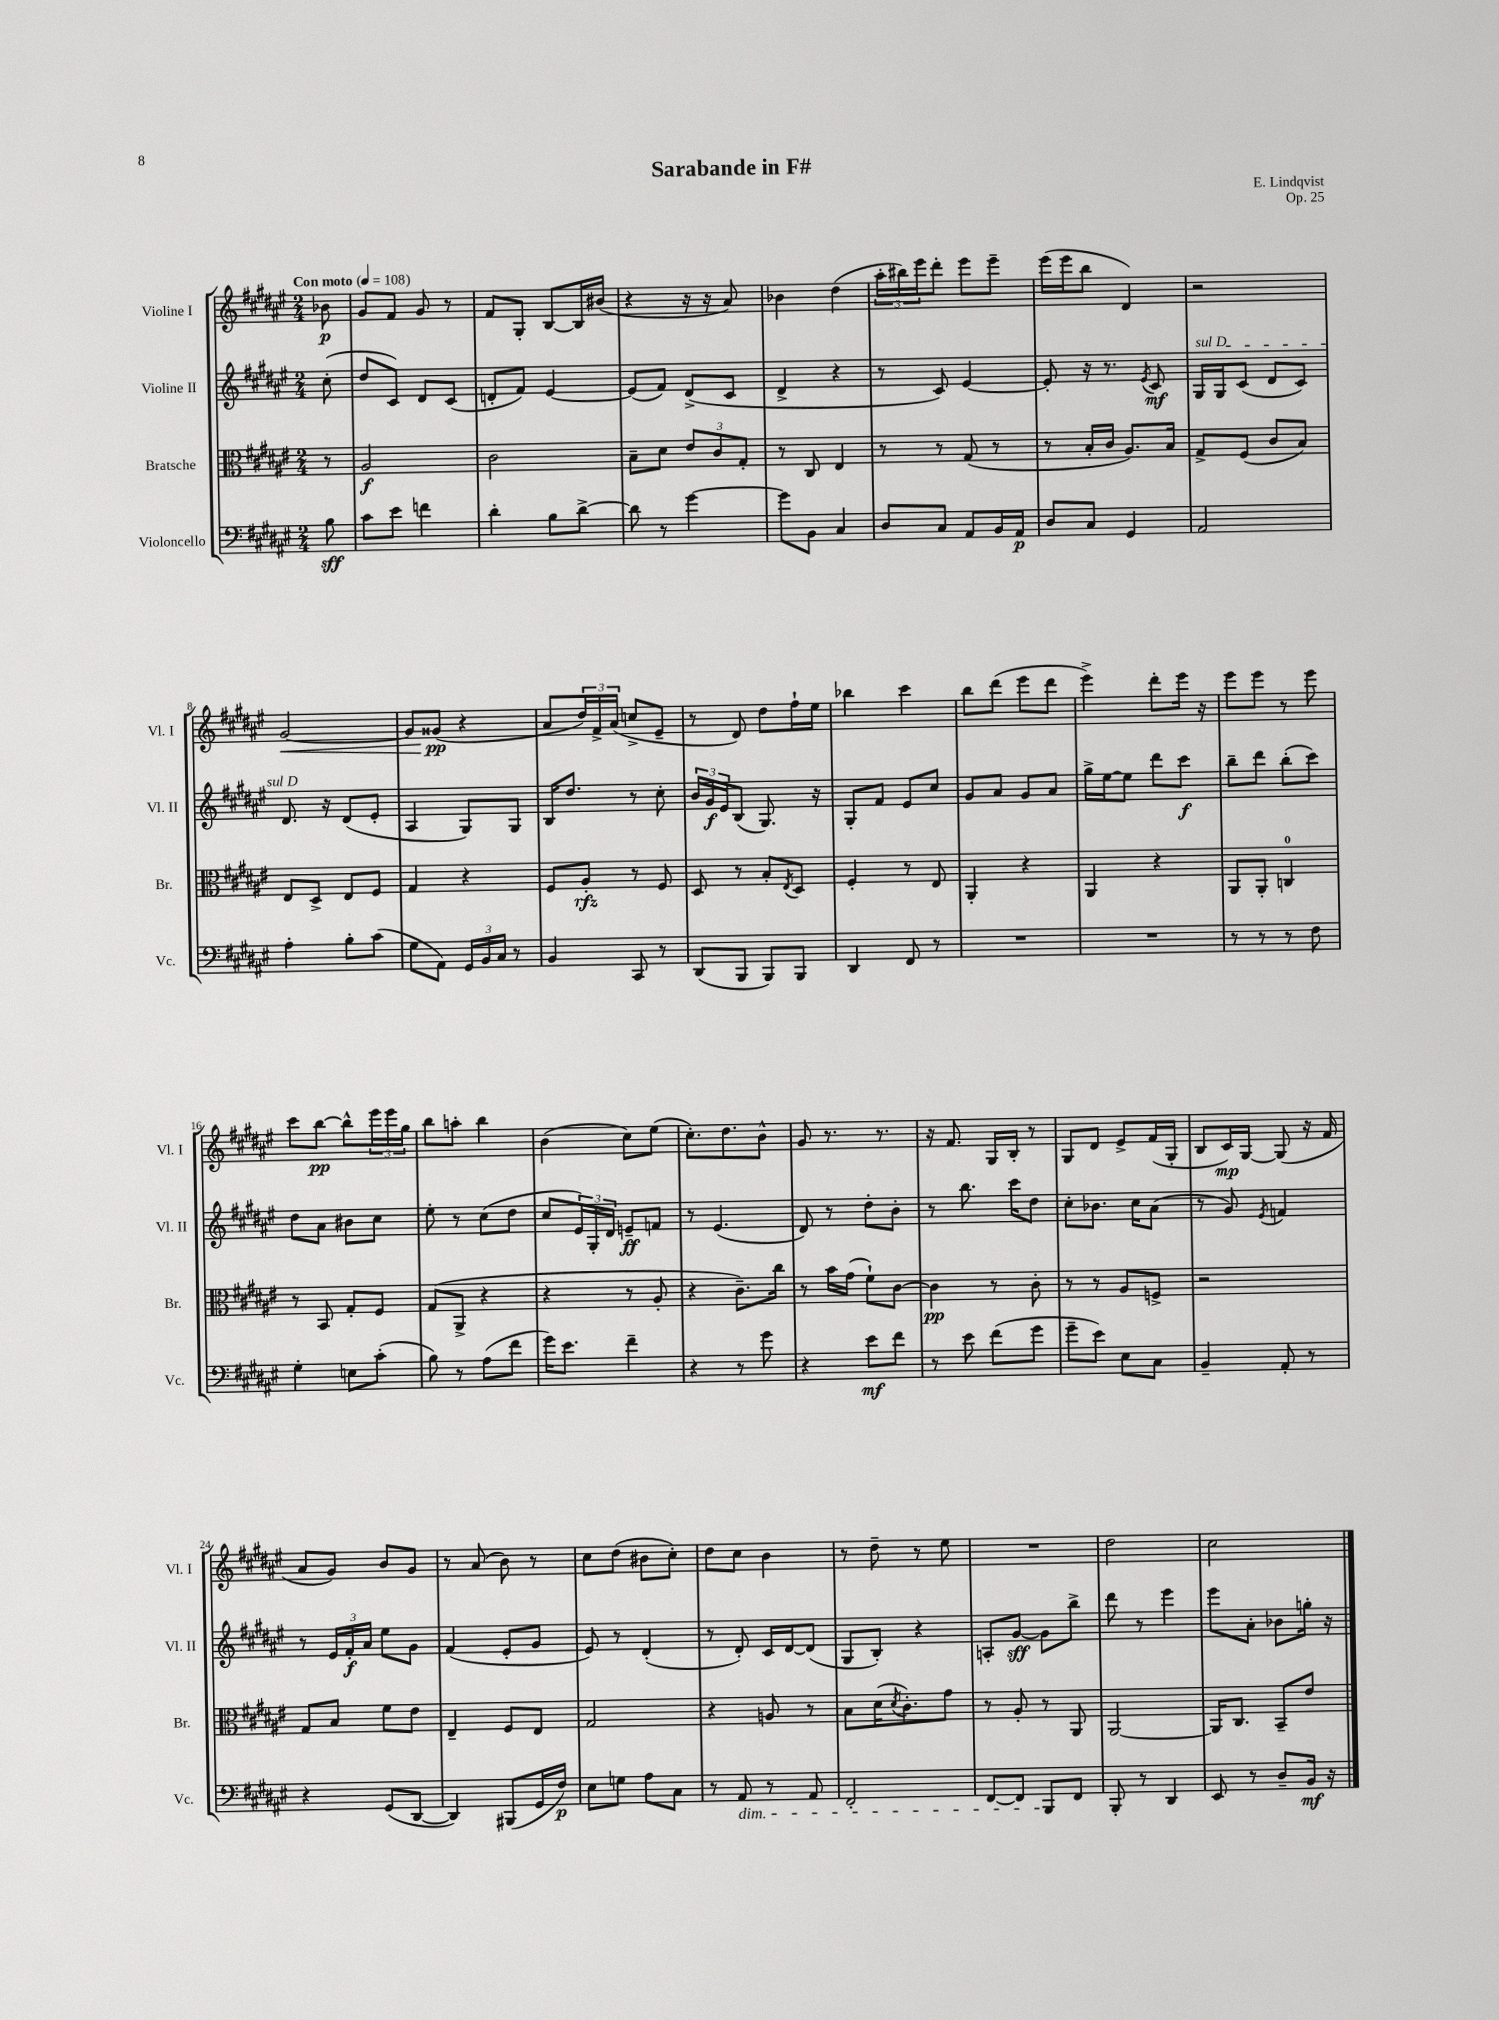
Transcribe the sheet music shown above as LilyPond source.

\header { title = "Sarabande in F#" composer = "E. Lindqvist" opus = "Op. 25" }
<<
\new StaffGroup <<
\new Staff = "s0" \with { instrumentName = "Violine I" shortInstrumentName = "Vl. I" } {
    \clef treble \key fis \major \numericTimeSignature \time 2/4 \partial 8 \tempo "Con moto" 4 = 108
    bes'8\p |
    gis'8 fis'8 gis'8 r8 |
    fis'8 gis8-. b8~ b16 bis'16( |
    r4 r16 r16 ais'8) |
    bes'4 dis''4( |
    \tuplet 3/2 { ais''16-. bis''16) eis'''16 } dis'''8-. eis'''8 eis'''8-- |
    eis'''16( eis'''16 b''8 dis'4) |
    r2 |
    gis'2~\< |
    gis'8 gisis'8\pp\!( r4 |
    ais'8 \tuplet 3/2 { dis''16) fis'16-> ais'16( } c''8-> eis'8-- |
    r8 dis'8) dis''8 fis''16-! eis''16 |
    bes''4 cis'''4 |
    b''8 dis'''8( eis'''8 dis'''8 |
    eis'''4->) dis'''8-. eis'''16 r16 |
    eis'''8 eis'''8 r8 eis'''8 |
    cis'''8 b''8~\pp b''8-^ \tuplet 3/2 { eis'''16 eis'''16 gis''16 } |
    b''8 a''8-. b''4 |
    b'4( cis''8) eis''8( |
    cis''8.-.) dis''8. b'8-^ |
    gis'8 r8. r8. |
    r16 fis'8. gis16 b16-. r8 |
    gis8 dis'8 eis'8-> fis'16( gis16-. |
    b8 cis'16\mp) gis16~ gis8( r16 fis'16 |
    ais'8 gis'8) b'8 gis'8 |
    r8 ais'8( b'8) r8 |
    cis''8 dis''8( bis'8 cis''8-.) |
    dis''8 cis''8 b'4 |
    r8 dis''8-- r8 eis''8 |
    R2 |
    dis''2 |
    cis''2 \bar "|." |
}
\new Staff = "s1" \with { instrumentName = "Violine II" shortInstrumentName = "Vl. II" } {
    \clef treble \key fis \major \numericTimeSignature \time 2/4 \partial 8
    cis''8-.( |
    dis''8 cis'8) dis'8 cis'8( |
    d'8-. fis'8) eis'4~ |
    eis'8( fis'8) dis'8->( cis'8 |
    dis'4-> r4 |
    r8 cis'8) eis'4~ |
    eis'8-. r16 r8. \acciaccatura { eis'8 } cis'8\mf |
    \once \override TextSpanner.bound-details.left.text = \markup { \italic "sul D" } gis16\startTextSpan gis16 cis'8( dis'8 cis'8) |
    dis'8.\stopTextSpan r16 dis'8( eis'8-. |
    ais4 gis8) gis8 |
    b16 dis''8. r8 cis''8-. |
    \tuplet 3/2 { b'16 gis'16\f eis'16 } b8( gis8.) r16 |
    gis8-. fis'8 eis'8 cis''8 |
    gis'8 ais'8 gis'8 ais'8 |
    gis''16-> eis''16~ eis''8 dis'''8 cis'''8\f |
    b''8-- dis'''8 b''8-.( cis'''8) |
    dis''8 ais'8 bis'8 cis''8 |
    eis''8-. r8 cis''8( dis''8 |
    cis''8 \tuplet 3/2 { eis'16) gis16-. dis'16 } e'8--\ff f'8 |
    r8 eis'4.( |
    dis'8) r8 dis''8-. b'8-. |
    r8 b''8. cis'''16 dis''8 |
    cis''8-. bes'8. cis''16 ais'8( |
    r8 gis'8) \acciaccatura { eis'8 } f'4 |
    r8 \tuplet 3/2 { eis'16 fis'16-.\f ais'16 } eis''8 gis'8 |
    fis'4( eis'8-. gis'8 |
    eis'8) r8 dis'4-.( |
    r8 dis'8-.) cis'16 dis'16~ dis'8( |
    gis8 b8-.) r4 |
    a8-. gis'8~\sff gis'8 b''8-> |
    dis'''8 r8 eis'''4 |
    eis'''8 ais'8-. bes'8 g''16-. r16 \bar "|." |
}
\new Staff = "s2" \with { instrumentName = "Bratsche" shortInstrumentName = "Br." } {
    \clef alto \key fis \major \numericTimeSignature \time 2/4 \partial 8
    r8 |
    ais2\f |
    cis'2 |
    b8-- dis'8 \tuplet 3/2 { eis'8 cis'8 gis8-. } |
    r8 cis8 eis4 |
    r8 r8 gis8( r8 |
    r8 b16-. cis'16 ais8.) b16 |
    gis8-> fis8( cis'8 b8) |
    eis8 dis8-> eis8 fis8 |
    gis4 r4 |
    fis8 ais8-.\rfz r8 fis8 |
    dis8 r8 b8-. \acciaccatura { eis8 } dis8 |
    fis4-. r8 eis8 |
    ais,4-. r4 |
    ais,4 r4 |
    ais,8 ais,8-. c4-0 |
    r8 b,8 gis8-. fis8 |
    gis8( ais,8-> r4 |
    r4 r8 ais8-. |
    r4 cis'8.--) cis''16 |
    r8 b'16 gis'16( fis'8-!) cis'8~ |
    cis'4\pp r8 cis'8-. |
    r8 r8 ais8 f8-> |
    r2 |
    gis8 b8 fis'8 eis'8 |
    eis4-- fis8 eis8 |
    gis2 |
    r4 a8 r8 |
    b8 dis'16( \acciaccatura { dis'8 } cis'8.-.) gis'8 |
    r8 ais8-. r8 ais,8 |
    ais,2~ |
    ais,16 cis8. b,8-- eis'8 \bar "|." |
}
\new Staff = "s3" \with { instrumentName = "Violoncello" shortInstrumentName = "Vc." } {
    \clef bass \key fis \major \numericTimeSignature \time 2/4 \partial 8
    b8\sff |
    cis'8 eis'8 f'4 |
    dis'4-. b8 dis'8~-> |
    dis'8 r8 gis'4~ |
    gis'8 b,8 cis4 |
    dis8 cis8 ais,8 b,16 ais,16\p |
    dis8 cis8 gis,4 |
    ais,2 |
    ais4-. b8-. cis'8( |
    gis8 ais,8) \tuplet 3/2 { gis,16 b,16 cis16 } r8 |
    b,4 cis,8 r8 |
    dis,8( b,,8 b,,8) b,,8 |
    dis,4 fis,8 r8 |
    R2 |
    R2 |
    r8 r8 r8 fis8 |
    gis4-. e8 cis'8-.( |
    b8) r8 ais8( fis'8 |
    gis'16) eis'8. fis'4-- |
    r4 r8 gis'8 |
    r4 eis'8\mf fis'8 |
    r8 eis'8 fis'8( gis'8 |
    gis'8-- eis'8) eis8 cis8 |
    b,4-- ais,8-. r8 |
    r4 gis,8( dis,8~ |
    dis,4) bis,,8( gis,16 fis16\p) |
    eis8 g8 ais8 cis8 |
    r8 ais,8\dim r8 ais,8 |
    fis,2-. |
    fis,8~ fis,8 b,,8\! fis,8 |
    b,,8-. r8 dis,4 |
    eis,8 r8 dis8-- b,16\mf r16 \bar "|." |
}
>>
>>
